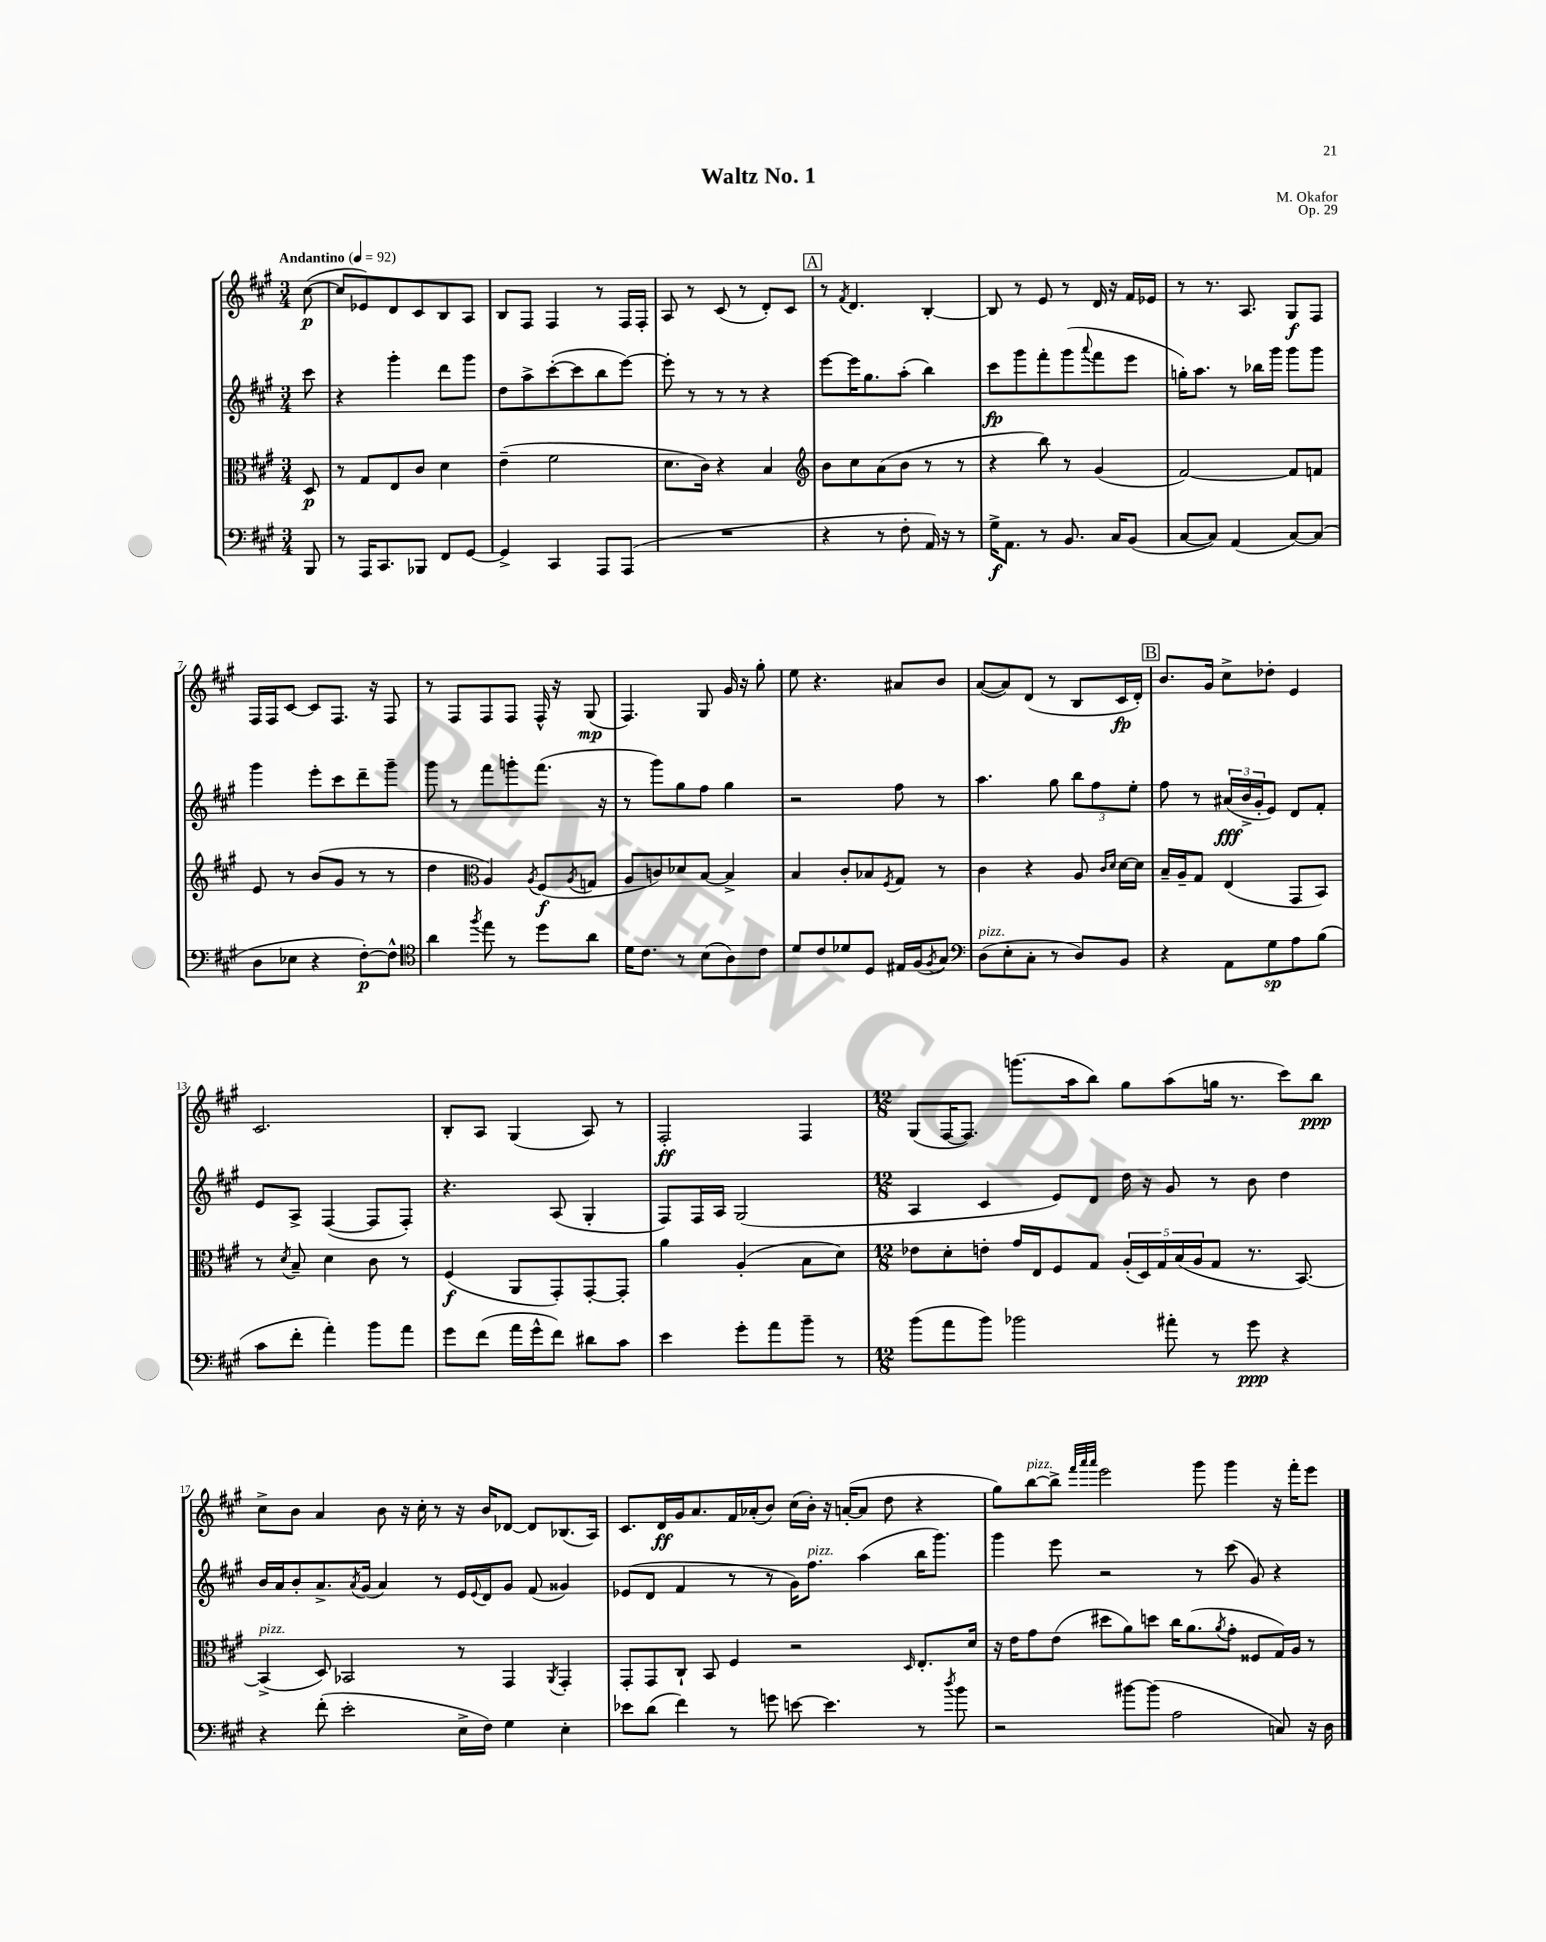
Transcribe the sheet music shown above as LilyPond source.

\header { title = "Waltz No. 1" composer = "M. Okafor" opus = "Op. 29" }
<<
\new StaffGroup <<
\new Staff = "s0" {
    \clef treble \key a \major \numericTimeSignature \time 3/4 \partial 8 \tempo "Andantino" 4 = 92
    cis''8~\p( |
    cis''8 ees'8) d'8 cis'8 b8 a8 |
    b8 fis8 fis4 r8 fis16 fis16-. |
    a8 r8 cis'8( r8 d'8-.) cis'8 |
    \mark \markup { \box "A" } r8 \acciaccatura { fis'8 } d'4. b4~-. |
    b8 r8 e'8 r8 d'16 r16 fis'16 ees'16 |
    r8 r8. a8. gis8\f fis8 |
    fis16 fis16 cis'8~ cis'8 fis8. r16 fis8 |
    r8 fis8 fis8 fis8 fis16-^ r16 gis8\mp( |
    fis4.) gis8 gis'16 r16 gis''8-. |
    e''8 r4. ais'8 b'8 |
    a'8~( a'8) d'8( r8 b8 cis'16\fp d'16-.) |
    \mark \markup { \box "B" } b'8. gis'16 cis''8-> des''8-. e'4 |
    cis'2. |
    b8-. a8 gis4( a8) r8 |
    fis2-.\ff fis4 |
    \numericTimeSignature \time 12/8 gis8( fis16~ fis8.) g'''8.( a''16 b''8) gis''8 a''8( g''16 r8. cis'''8) b''8\ppp |
    cis''8-> b'8 a'4 b'8 r16 cis''16-. r8 r16 b'16 des'8~ des'8 bes8.( a16) |
    cis'8. d'16\ff gis'16 a'8. fis'16 aes'16-.( b'8) cis''16( b'16-.) r16 a'16~-.( a'8 d''8 r4 |
    gis''8) b''8~^\markup { \italic "pizz." } b''8-> \grace { fis'''32 a'''32 a'''32 } e'''2 gis'''8 gis'''4 r16 fis'''16-. e'''8 \bar "|." |
}
\new Staff = "s1" {
    \clef treble \key a \major \numericTimeSignature \time 3/4 \partial 8
    cis'''8 |
    r4 gis'''4-. d'''8 gis'''8 |
    d''8 a''8-> cis'''8~-.( cis'''8 b''8 e'''8~) |
    e'''8-. r8 r8 r8 r4 |
    \mark \markup { \box "A" } e'''8~ e'''16 gis''8. a''8-.( b''4) |
    cis'''8\fp gis'''8 fis'''8-. gis'''8( \appoggiatura { a'''8 } fis'''8 e'''8 |
    g''16-.) a''8. r8 bes''16 gis'''16 gis'''8 gis'''8 |
    gis'''4 e'''8-. cis'''8 d'''8-- gis'''8-- |
    gis'''8 r8 fis'''8 g'''8-. fis'''8.( r16 |
    r8 gis'''8) gis''8 fis''8 gis''4 |
    r2 fis''8 r8 |
    a''4. gis''8 \tuplet 3/2 { b''8 fis''8 e''8-. } |
    \mark \markup { \box "B" } fis''8 r8 \tuplet 3/2 { ais'16\fff( b'16-> gis'16-. } e'8) d'8 fis'8-. |
    e'8 a8-> fis4~( fis8 fis8-.) |
    r4. a8( gis4-. |
    fis8) fis16 a16 gis2( |
    \numericTimeSignature \time 12/8 a4 cis'4 e'8) d'8 d''16 r16 gis'8 r8 b'8 d''4 |
    b'16 a'16 b'8-. a'8.-> \acciaccatura { a'8 } gis'16( a'4) r8 e'16 \appoggiatura { e'8 } d'16 gis'8 fis'8( gisis'4) |
    ees'8( d'8 fis'4 r8 r8 gis'16) fis''8.^\markup { \italic "pizz." } a''4( b''16 gis'''8.) |
    gis'''4 e'''8 r2 r8 cis'''8( gis'8) r4 \bar "|." |
}
\new Staff = "s2" {
    \clef alto \key a \major \numericTimeSignature \time 3/4 \partial 8
    d8\p |
    r8 gis8 e8 cis'8 d'4 |
    e'4--( fis'2 |
    d'8. cis'16) r4 b4 |
    \mark \markup { \box "A" } \clef treble b'8 cis''8 a'8( b'8 r8 r8 |
    r4 b''8) r8 gis'4( |
    fis'2~) fis'8 f'8 |
    e'8 r8 b'8( gis'8 r8 r8 |
    d''4 \clef alto a4) \acciaccatura { a8 } fis8\f( \acciaccatura { a8 } g8 |
    a8 c'8) des'8 b8~ b4-> |
    b4 cis'8-. bes8 \acciaccatura { fis8 } gis8 r8 |
    cis'4 r4 a8 \grace { cis'16 d'16 } d'16~ d'16 |
    \mark \markup { \box "B" } b16-- a16-- gis8 e4( gis,8 b,8) |
    r8 \acciaccatura { d'8 } b8-- d'4 cis'8 r8 |
    fis4\f( a,8 gis,8-.) gis,8~-. gis,8-. |
    a'4 a4-.( b8 d'8) |
    \numericTimeSignature \time 12/8 ees'8 d'8-. e'8-. gis'16 e16 fis8 gis8 \tuplet 5/4 { a16-.( d16) gis16 b16( a16 } gis8 r8. b,8.~) |
    b,4->^\markup { \italic "pizz." }( d8) bes,2 r8 gis,4 \acciaccatura { a,8 } gis,4-. |
    gis,8-. gis,8 cis8-! b,8 fis4 r2 \grace { d16 } e8.-. d'16 |
    r16 e'16 gis'8 e'8( dis''8 a'8) d''8 cis''16 a'8.( \acciaccatura { a'8 } gis'8-. fisis8 gis16) a16 r8 \bar "|." |
}
\new Staff = "s3" {
    \clef bass \key a \major \numericTimeSignature \time 3/4 \partial 8
    b,,8 |
    r8 a,,16 cis,8. bes,,8 fis,8 gis,8~ |
    gis,4-> cis,4 a,,8 a,,8( |
    R2. |
    \mark \markup { \box "A" } r4 r8 fis8-. a,16) r16 r8 |
    gis16->\f a,8. r8 b,8. cis16 b,8( |
    cis8~ cis8) a,4( cis8~) cis8( |
    d8 ees8 r4 fis8~-.\p) fis8-^ |
    \clef tenor a'4 \acciaccatura { fis''8 } e''8 r8 d''8 a'8 |
    d'16 cis'8. r8 b8( a8) cis'8 |
    d'8 cis'8 des'8 d8 eis16 fis16( \acciaccatura { fis8 } gis8) |
    \clef bass d8^\markup { \italic "pizz." }( e8-. cis8-. r8 d8) b,8 |
    \mark \markup { \box "B" } r4 a,8 gis8\sp a8 b8( |
    cis'8 fis'8-. a'4-.) b'8 a'8 |
    gis'8 fis'8( a'16 gis'16-^ fis'8) dis'8 cis'8 |
    e'4 gis'8-. a'8 b'8-- r8 |
    \numericTimeSignature \time 12/8 b'8( a'8 b'8) bes'2 ais'8-. r8 gis'8\ppp r4 |
    r4 fis'8-.( e'2-. e16-> fis16) gis4 e4-. |
    ees'8 d'8( fis'4) r8 g'8 e'8~ e'4. r8 \acciaccatura { d''8 } b'8 |
    r2 bis'8~ bis'8( a2 c8) r16 d16 \bar "|." |
}
>>
>>
